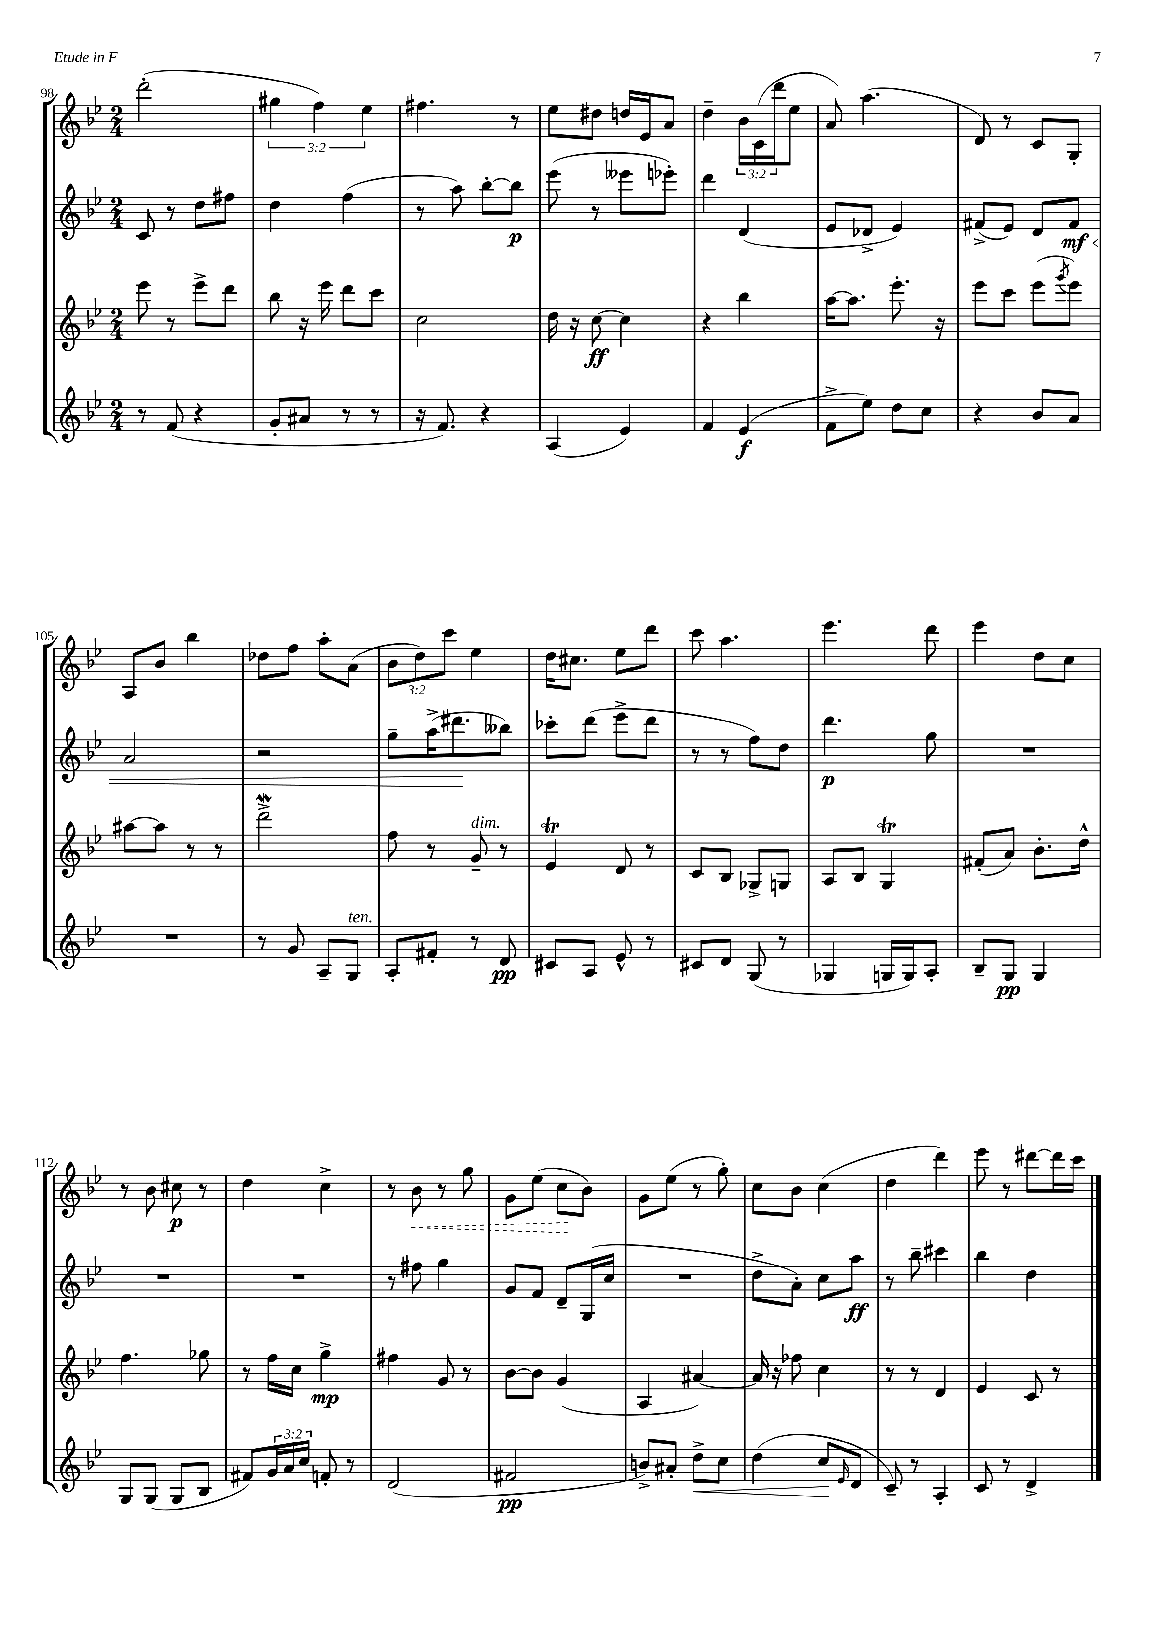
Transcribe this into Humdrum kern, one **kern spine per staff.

**kern	**kern	**kern	**kern
*staff4	*staff3	*staff2	*staff1
*clefG2	*clefG2	*clefG2	*clefG2
*k[b-e-]	*k[b-e-]	*k[b-e-]	*k[b-e-]
*M2/4	*M2/4	*M2/4	*M2/4
8r	8eee-	8c	(2ddd'
(8f	8r	8r	.
4r	8eee-^	8dd	.
.	8ddd	8ff#	.
=	=	=	=
8g'	8bb-	4dd	6gg#
8a#	16r	.	.
.	.	.	6ff)
.	16eee-	.	.
8r	8ddd	(4ff	.
.	.	.	6ee-
8r	8ccc	.	.
=	=	=	=
16r	2cc	8r	4.ff#
8.f)	.	.	.
.	.	8aa)	.
4r	.	[8bb-'	.
.	.	8bb-]	8r
=	=	=	=
(4A	16dd	(8eee-	8ee-
.	16r	.	.
.	[8cc	8r	8dd#
4e-)	4cc]	8eee--	16dd
.	.	.	16e-
.	.	8eee-')	8a
=	=	=	=
4f	4r	4ddd	4dd~
(4e-	4bb-	(4d	24b-
.	.	.	(24c
.	.	.	24ddd
.	.	.	8ee-
=	=	=	=
8f^	[16aa	8e-	8a)
.	8.aa]	.	.
8ee-)	.	8d-^	(4.aa
8dd	8.eee-'	4e-)	.
8cc	.	.	.
.	16r	.	.
=	=	=	=
4r	8eee-	(8f#^	8d)
.	8ccc	8e-)	8r
8b-	(8eee-	8d	8c
.	8qggg	.	.
8a	8eee-)	8f#	8G'
=	=	=	=
2r	[8aa#	2a	8A
.	8aa#]	.	8b-
.	8r	.	4bb-
.	8r	.	.
=	=	=	=
8r	2ddd^	2r	8dd-
8g	.	.	8ff
8A~	.	.	8aa'
8G	.	.	(8a
=	=	=	=
8A'	8ff	8gg~	12b-
.	.	.	12dd)
8f#'	8r	(16aa^	.
.	.	.	12ccc
.	.	8.ddd#	.
8r	8g~	.	4ee-
8d	8r	8bb--)	.
=	=	=	=
8c#	4e-	8ccc-'	16dd
.	.	.	8.cc#
8A	.	(8ddd	.
8e-^^	8d	8eee-^	8ee-
8r	8r	8ddd	8ddd
=	=	=	=
8c#	8c	8r	8ccc
8d	8B-	8r	4.aa
(8G	8G-^	8ff)	.
8r	8G	8dd	.
=	=	=	=
4G-	8A	4.ddd	4.eee-
.	8B-	.	.
16G	4G	.	.
16G)	.	.	.
8A'	.	8gg	8ddd
=	=	=	=
8B-~	(8f#'	2r	4eee-
8G	8a)	.	.
4G	8.b-'	.	8dd
.	.	.	8cc
.	16dd^^	.	.
=	=	=	=
8G	4.ff	2r	8r
(8G	.	.	8b-
8G	.	.	8cc#
8B-	8gg-	.	8r
=	=	=	=
8f#)	8r	2r	4dd
24g	16ff	.	.
24a	.	.	.
.	16cc	.	.
24cc	.	.	.
8f'	4gg^	.	4cc^
8r	.	.	.
=	=	=	=
(2d	4ff#	8r	8r
.	.	8ff#	8b-
.	8g	4gg	8r
.	8r	.	8gg
=	=	=	=
2f#	[8b-	8g	8g
.	8b-]	8f	(8ee-
.	(4g	8d~	8cc
.	.	(16G	8b-)
.	.	16cc	.
=	=	=	=
8b^)	4A	2r	8g
8a#'	.	.	(8ee-
8dd^	[4a#)	.	8r
8cc	.	.	8gg')
=	=	=	=
(4dd	16a#]	8dd^	8cc
.	16r	.	.
.	8ff-	8a')	8b-
8cc	4cc	8cc	(4cc
16qqe-	.	.	.
8d	.	8aa	.
=	=	=	=
8c~)	8r	8r	4dd
8r	8r	8bb-~	.
4A'	4d	4ccc#	4ddd)
=	=	=	=
8c	4e-	4bb-	8eee-
8r	.	.	8r
4d^	8c	4dd	[8ddd#
.	8r	.	16ddd#]
.	.	.	16ccc
==	==	==	==
*-	*-	*-	*-
